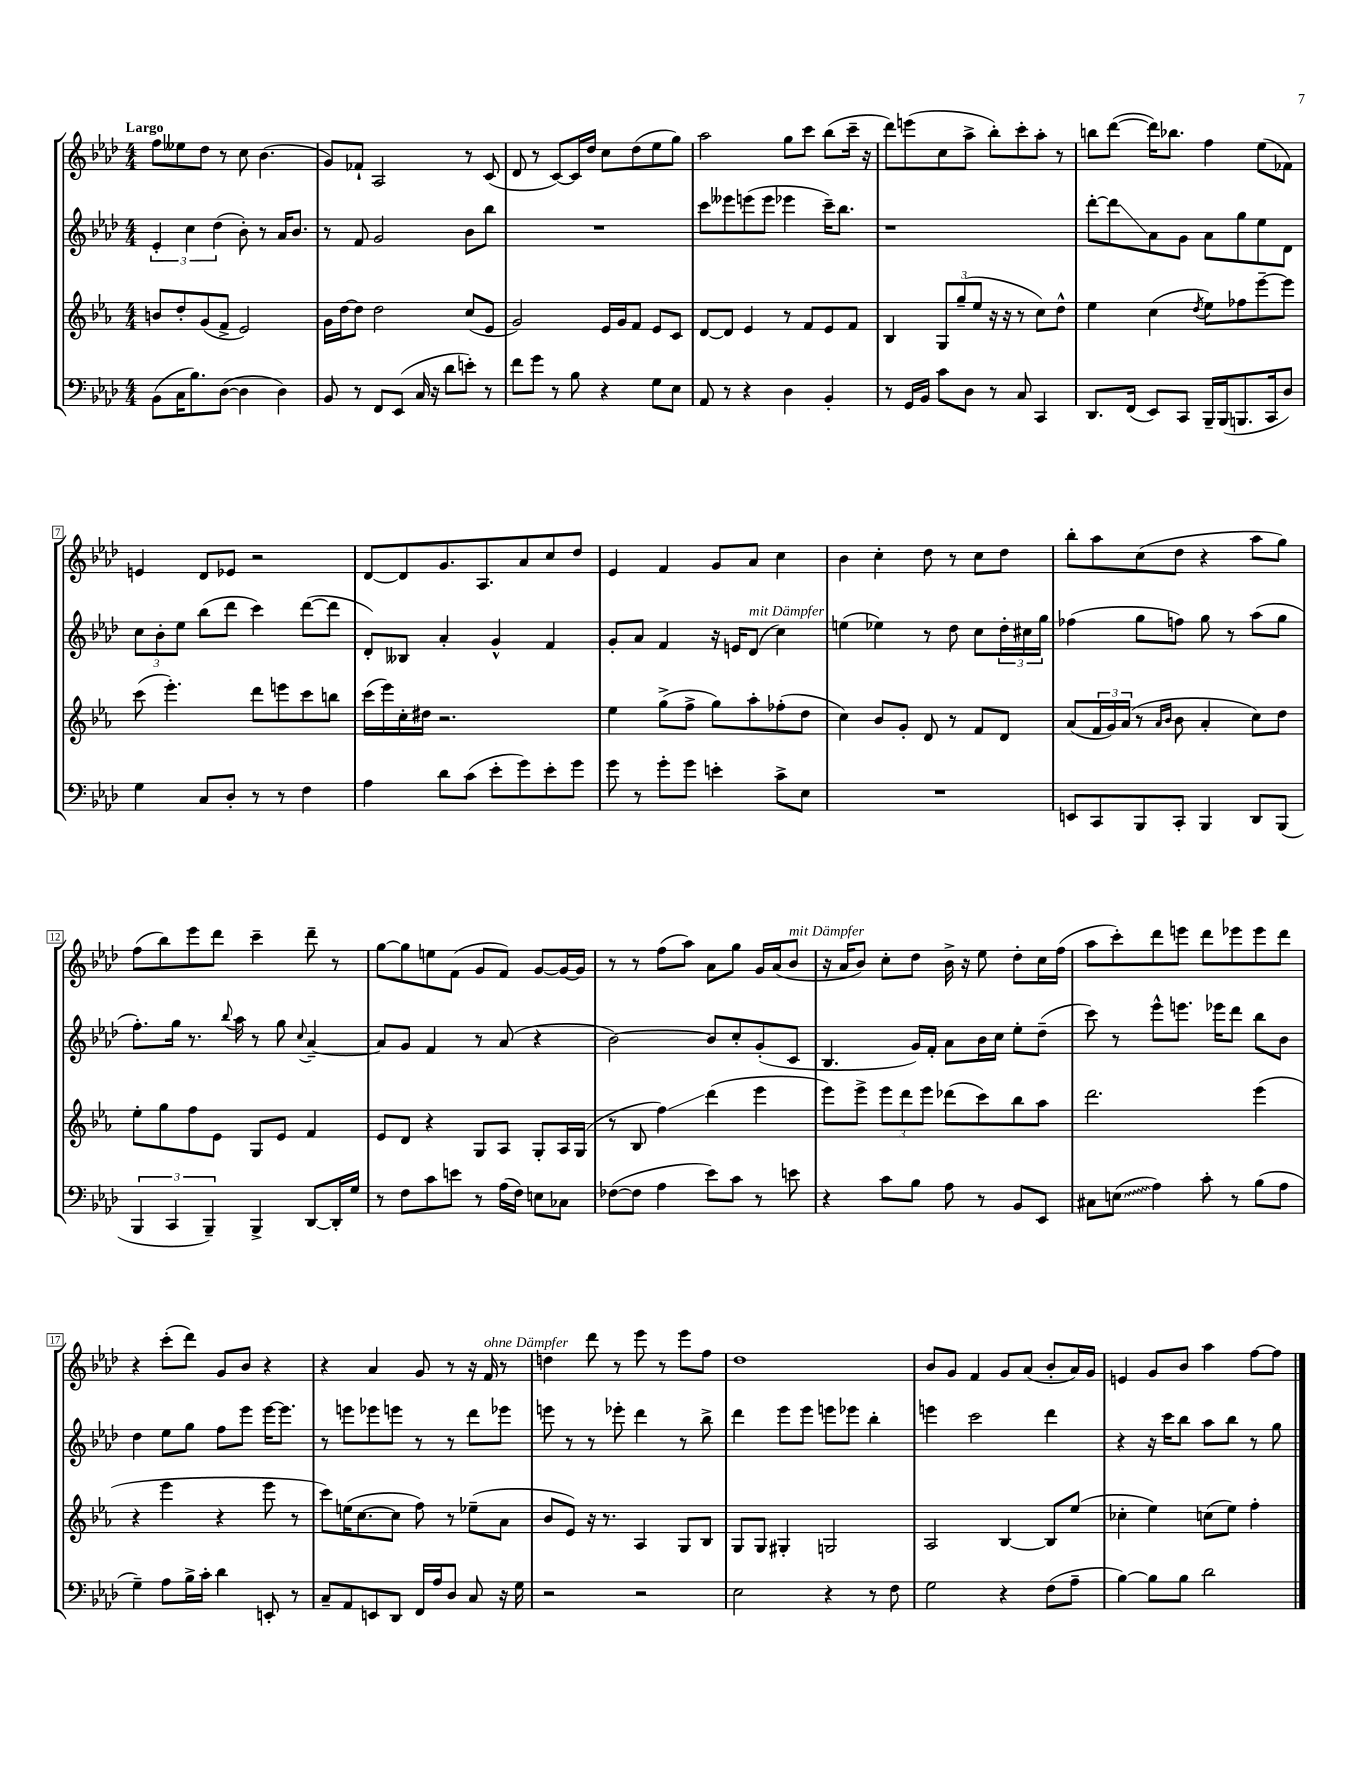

**kern	**kern	**kern	**kern
*staff4	*staff3	*staff2	*staff1
*clefF4	*clefG2	*clefG2	*clefG2
*k[b-e-a-d-]	*k[b-e-a-]	*k[b-e-a-d-]	*k[b-e-a-d-]
*M4/4	*M4/4	*M4/4	*M4/4
(8BB-	8b	6e-'	8ff
16C	8dd'	.	8ee--
.	.	6cc	.
8.B-)	.	.	.
.	(8g	.	8dd-
.	.	(6dd-	.
([8D-	8f^	.	8r
4D-]	2e-)	8b-')	8cc
.	.	8r	(4.b-
4D-)	.	16a-	.
.	.	8.b-	.
=	=	=	=
8BB-	16g	8r	8g)
.	[16dd	.	.
8r	8dd]	8f	8f-`
8FF	2dd	2g	2A-
(8EE-	.	.	.
16C	.	.	.
16r	.	.	.
8d-	.	.	.
8e')	(8cc	8b-	8r
8r	8e-	8bb-	(8c
=	=	=	=
8f	2g)	1r	8d-
8g	.	.	8r
8r	.	.	[8c)
8B-	.	.	16c]
.	.	.	16dd-
4r	16e-	.	8cc
.	16g	.	.
.	8f	.	(8dd-
8G	8e-	.	8ee-
8E-	8c	.	8gg)
=	=	=	=
8AA-	[8d	8ccc	2aa-
8r	8d]	8eee--	.
4r	4e-	(8eee	.
.	.	8eee	.
4D-	8r	4eee-	8gg
.	8f	.	8ccc
4BB-'	8e-	16ccc~)	(8bb-
.	.	8.bb-	.
.	8f	.	16ccc~
.	.	.	16r
=	=	=	=
8r	4B-	1r	8ddd-)
16GG	.	.	(8eee
16BB-	.	.	.
8c	12G	.	8cc
.	(12gg~	.	.
8D-	.	.	8aa-^
.	12ee-	.	.
8r	16r	.	8bb-')
.	16r	.	.
8C	8r	.	8ccc'
4CC	8cc)	.	8aa-'
.	8dd^^	.	8r
=	=	=	=
8.DD-	4ee-	[8ddd-'	8bb
.	.	8ddd-]	([8ddd-
(16FF	.	.	.
8EE-)	(4cc	8a-	16ddd-])
.	.	.	8.bb-
8CC	.	8g	.
.	8qdd	.	.
16BBB-~	8ee-)	8a-	4ff
(16BBB-	.	.	.
8.BBB	8ff-	8gg	.
.	[8eee-~	8ee-	(8ee-
16CC	.	.	.
8D-)	8eee-]	8d-	8f-)
=	=	=	=
4G	(8ccc	12cc	4e
.	.	12b-'	.
.	4.eee-')	.	.
.	.	12ee-	.
8C	.	(8bb-	8d-
8D-'	.	8ddd-	8e-
8r	8ddd	4ccc)	2r
8r	8eee	.	.
4F	8ccc	([8ddd-	.
.	8bb	8ddd-]	.
=	=	=	=
4A-	(16ccc	8d-')	[8d-
.	16eee-)	.	.
.	16cc'	8B--	8d-]
.	16dd#	.	.
8d-	2.r	4a-'	8.g
(8c	.	.	.
.	.	.	8.A-
8e-'	.	4g^^	.
8g)	.	.	8a-
8e-'	.	4f	8cc
8g	.	.	8dd-
=	=	=	=
8g	4ee-	8g'	4e-
8r	.	8a-	.
8g'	(8gg^	4f	4f
8g	8ff^	.	.
4e'	8gg)	16r	8g
.	.	16e	.
.	8aa-'	(8d-	8a-
8c^	(8ff-'	4cc)	4cc
8E-	8dd	.	.
=	=	=	=
1r	4cc)	(4ee	4b-
.	8b-	4ee-)	4cc'
.	8g'	.	.
.	8d	8r	8dd-
.	8r	8dd-	8r
.	8f	8cc	8cc
.	8d	24dd-'	8dd-
.	.	24cc#	.
.	.	24gg	.
=	=	=	=
8EE	(8a-	(4ff-	8bb-'
8CC	24f	.	8aa-
.	24g)	.	.
.	(24a-	.	.
8BBB-	8r	8gg	(8cc
.	16qqa-	.	.
.	16qqb-	.	.
8CC'	8b-	8ff)	8dd-
4BBB-	4a-'	8gg	4r
.	.	8r	.
8DD-	8cc)	(8aa-	8aa-
(8BBB-	8dd	8gg	8gg)
=	=	=	=
6BBB-	8ee-'	8.ff')	(8ff
.	8gg	.	8bb-)
6CC	.	.	.
.	.	16gg	.
.	8ff	8.r	8eee-
6BBB-~)	.	.	.
.	8e-	.	8ddd-
.	.	8qqbb-	.
.	.	16aa-	.
4BBB-^	8G	8r	4ccc~
.	8e-	8gg	.
.	.	8qqcc	.
[8DD-	4f	[4a-~	8ddd-~
16DD-']	.	.	8r
16G	.	.	.
=	=	=	=
8r	8e-	8a-]	[8gg
8F	8d	8g	8gg]
8c	4r	4f	8ee
8e	.	.	(8f
8r	8G	8r	8g
(16A-	8A-	(8a-	8f)
16F)	.	.	.
8E	8G'	4r	[8g
8C-	16A-	.	16g_
.	(16G	.	16g]
=	=	=	=
([8F-	8r	[2b-)	8r
8F-]	8B-	.	8r
4A-	4ff)	.	(8ff
.	.	.	8aa-)
8e-)	(4ddd	8b-]	8a-
8c	.	8cc'	8gg
8r	4eee-	(8g'	16g
.	.	.	(16a-
8e	.	8c	8b-
=	=	=	=
4r	8eee-)	4.B-	16r
.	.	.	16a-
.	8eee-^	.	8b-)
8c	12eee-	.	8cc'
.	12ddd	.	.
8B-	.	16g)	8dd-
.	12eee-	.	.
.	.	16f'	.
8A-	(8ddd-	8a-	16b-^
.	.	.	16r
8r	8ccc)	16b-	8ee-
.	.	16cc	.
8BB-	8bb-	8ee-'	8dd-'
8EE-	8aa-	(8dd-~	16cc
.	.	.	(16ff
=	=	=	=
8C#	2.ddd	8ccc)	8aa-
(8E	.	8r	8ccc')
4A-)	.	8eee-^^	8ddd-
.	.	8.eee	8eee
8c'	.	.	8ddd-
.	.	16eee-	.
8r	.	8ddd-	8eee-
(8B-	(4eee-	8bb-	8eee-
8A-	.	8b-	8ddd-
=	=	=	=
4G~)	4r	4dd-	4r
8A-	4eee-	8ee-	(8ccc'
16B-^	.	8gg	8ddd-)
16c'	.	.	.
4d-	4r	8ff	8g
.	.	8eee-	8b-
8EE'	8eee-	[16eee-	4r
.	.	8.eee-]	.
8r	8r	.	.
=	=	=	=
8C~	8ccc)	8r	4r
8AA-	(16ee	8eee	.
.	[8.cc	.	.
8EE	.	8eee-	4a-
8DD-	8cc]	8eee	.
16FF	8ff)	8r	8g
16A-	.	.	.
8D-	8r	8r	8r
8C	(8ee-~	8ddd-	16r
.	.	.	16f
16r	8a-	8eee-	8r
16G	.	.	.
=	=	=	=
2r	8b-	8eee	4dd
.	8e-)	8r	.
.	16r	8r	8ddd-
.	8.r	.	.
.	.	8eee-'	8r
2r	4A-	4ddd-	8eee-
.	.	.	8r
.	8G	8r	8eee-
.	8B-	8bb-^	8ff
=	=	=	=
2E-	8G	4ddd-	1dd-
.	8G	.	.
.	4G#'	8eee-	.
.	.	8eee-	.
4r	2G	8eee	.
.	.	8eee-	.
8r	.	4bb-'	.
8F	.	.	.
=	=	=	=
2G	2A-	4eee	8b-
.	.	.	8g
.	.	2ccc	4f
4r	[4B-	.	8g
.	.	.	(8a-
(8F	8B-]	4ddd-	8b-'
8A-~	(8ee-	.	16a-)
.	.	.	16g
=	=	=	=
[4B-)	4cc-'	4r	4e
8B-]	4ee-)	16r	8g
.	.	16ccc	.
8B-	.	8bb-	8b-
2d-	(8cc	8aa-	4aa-
.	8ee-)	8bb-	.
.	4ff'	8r	[8ff
.	.	8gg	8ff]
==	==	==	==
*-	*-	*-	*-
